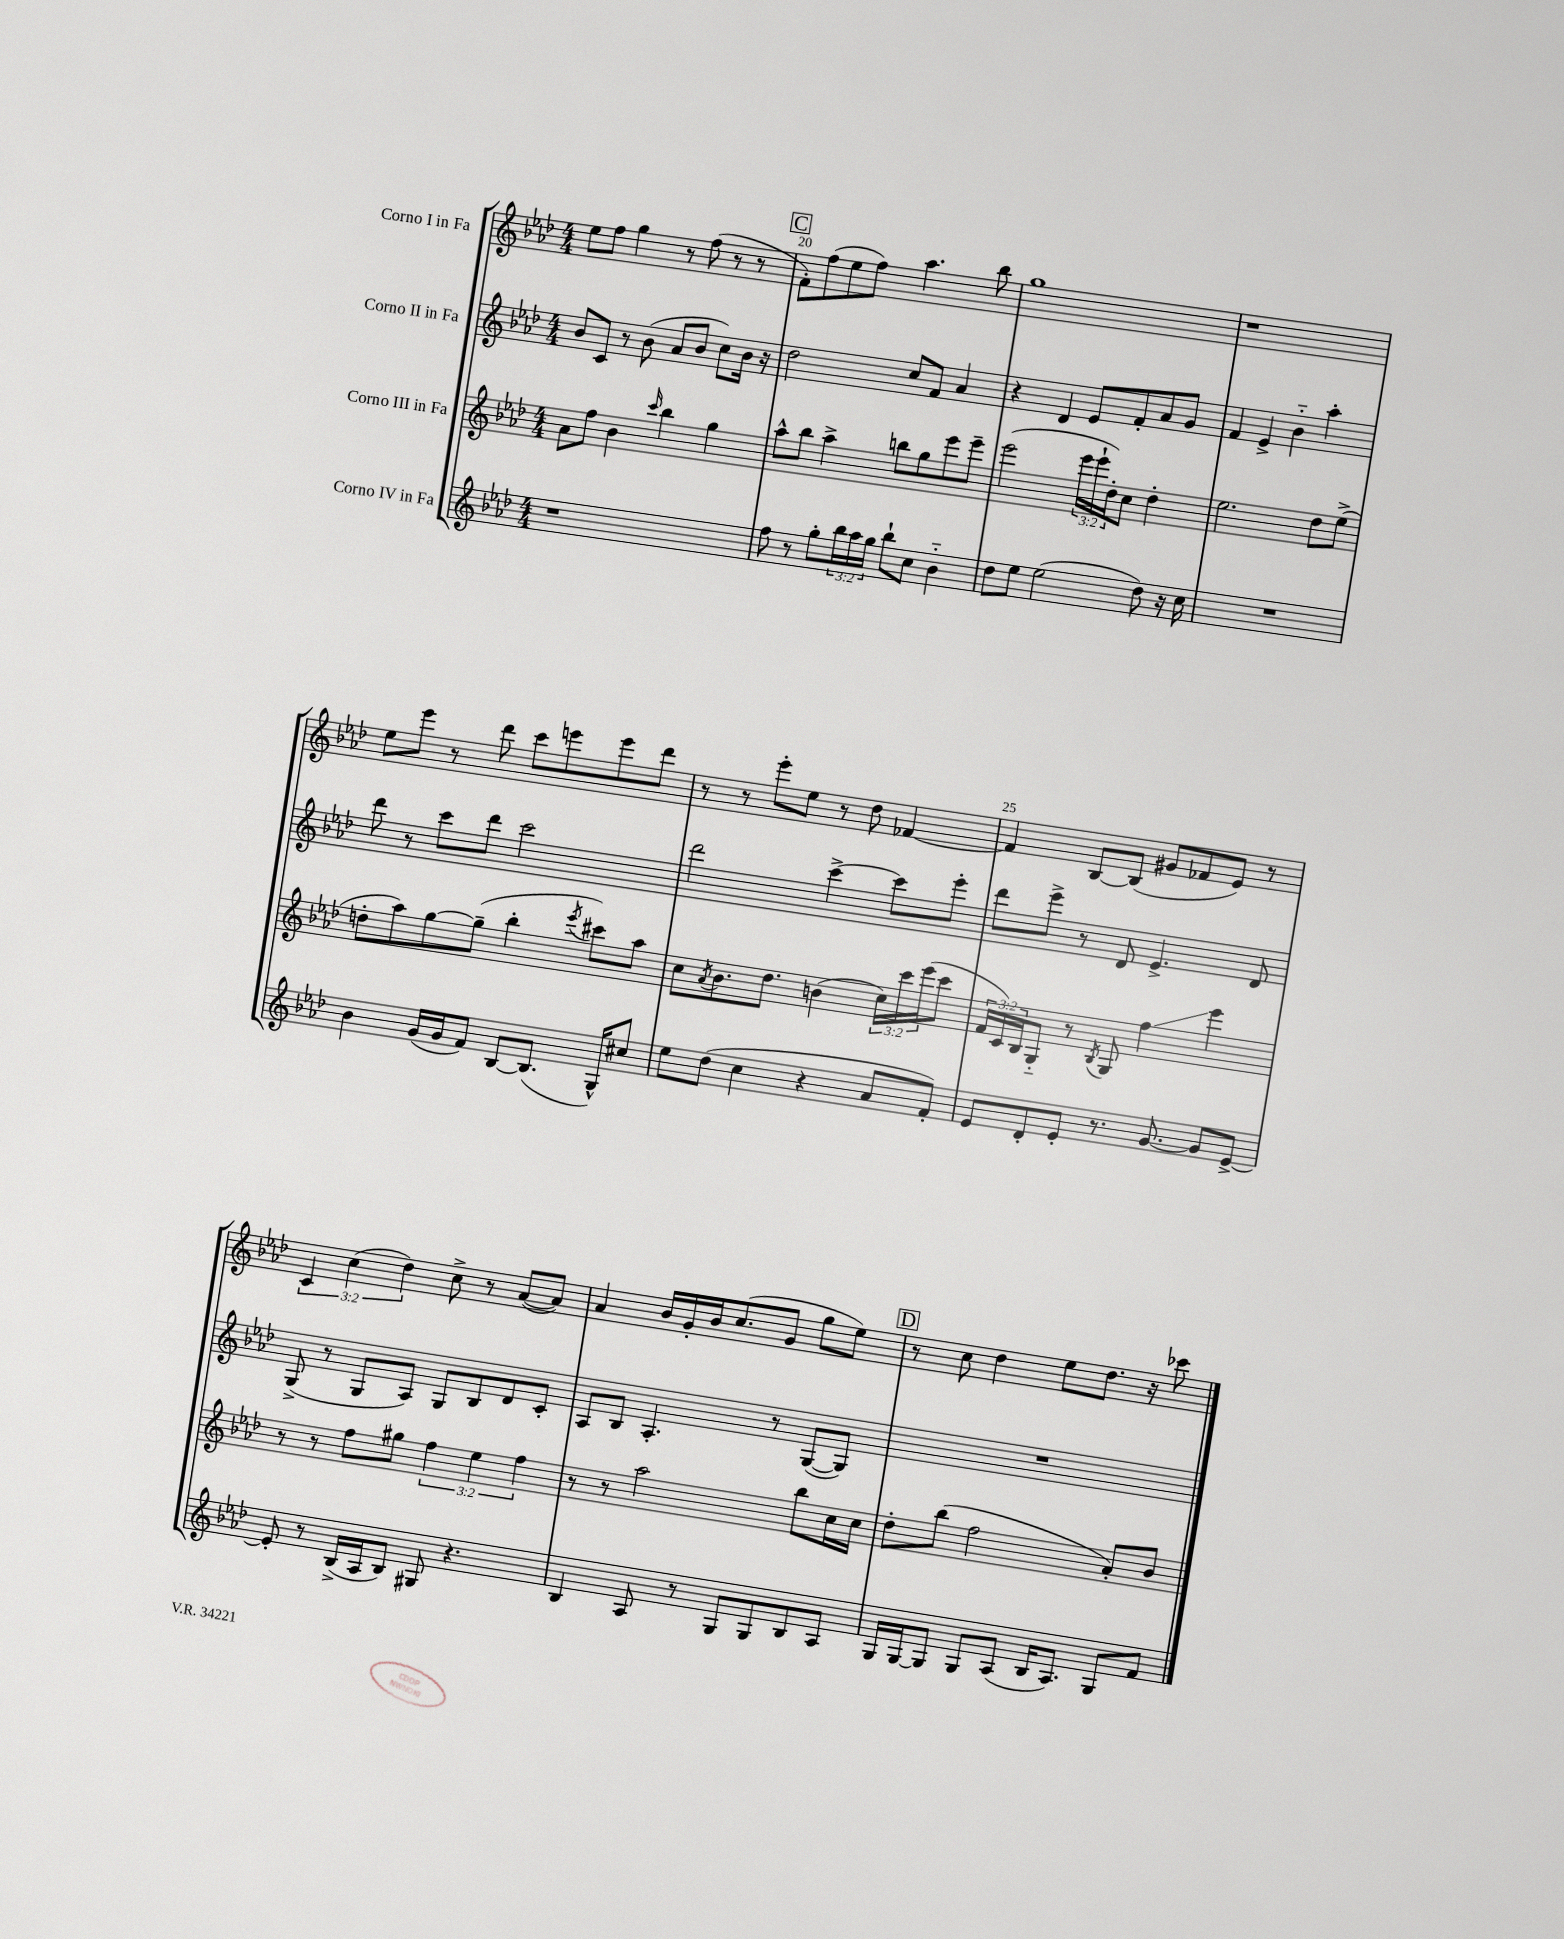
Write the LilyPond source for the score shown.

<<
\new StaffGroup <<
\new Staff = "s0" \with { instrumentName = "Corno I in Fa" } {
    \clef treble \key aes \major \numericTimeSignature \time 4/4 \override Staff.TupletNumber.text = #tuplet-number::calc-fraction-text
    ees''8 f''8 g''4 r8 f''8( r8 r8 |
    \mark \markup { \box "C" } f'8-.) f''8( ees''8 f''8) aes''4. bes''8 |
    g''1 |
    r1 |
    ees''8 ees'''8 r8 des'''8 c'''8 e'''8 e'''8 des'''8 |
    r8 r8 ees'''8-. ees''8 r8 des''8 fes'4~ |
    fes'4 bes8~ bes8( gis'8 fes'8 ees'8) r8 |
    \tuplet 3/2 { c'4 c''4( des''4) } c''8-> r8 aes'8~( aes'8) |
    aes'4 bes'16 g'16-. bes'16 c''8.( g'8 g''8 ees''8) |
    \mark \markup { \box "D" } r8 c''8 des''4 ees''8 des''8. r16 ces'''8 \bar "|." |
}
\new Staff = "s1" \with { instrumentName = "Corno II in Fa" } {
    \clef treble \key aes \major \numericTimeSignature \time 4/4
    bes'8 c'8 r8 bes'8( aes'8 bes'8 c''8) bes'16 r16 |
    \mark \markup { \box "C" } des''2 c''8 f'8 aes'4 |
    r4 des'4 ees'8 f'8-. aes'8 g'8 |
    f'4 ees'4-> bes'4-_ aes''4-. |
    des'''8 r8 c'''8 des'''8 c'''2 |
    des'''2 c'''4~-> c'''8 ees'''8-. |
    des'''8 ees'''8-> r8 des'8 ees'4.-> des'8 |
    g8->( r8 g8 aes8) g8 bes8 des'8 c'8-. |
    aes8 bes8 aes4.-. r8 g8~( g8) |
    \mark \markup { \box "D" } R1 \bar "|." |
}
\new Staff = "s2" \with { instrumentName = "Corno III in Fa" } {
    \clef treble \key aes \major \numericTimeSignature \time 4/4 \override Staff.TupletNumber.text = #tuplet-number::calc-fraction-text
    aes'8 f''8 bes'4 \grace { c'''16 } bes''4 g''4 |
    \mark \markup { \box "C" } aes''8-^ bes''8 aes''4-> b''8 g''8 ees'''8 ees'''8-- |
    ees'''2( \tuplet 3/2 { ees'''16 ees'''16-! des''16-.) } c''8 des''4-. |
    ees''2. des''8 ees''8->( |
    d''8-. aes''8) g''8~ g''8--( bes''4-. \acciaccatura { ees'''8 } cis'''8) aes''8 |
    c''8 \acciaccatura { aes'8 } bes'8. des''8. b'4( \tuplet 3/2 { c''16) c'''16 ees'''16( } c'''8 |
    \tuplet 3/2 { f'16 c'16) bes16 } g8-_ r8 \acciaccatura { bes8 } g8 f''4\glissando ees'''4 |
    r8 r8 f''8 gis''8 \tuplet 3/2 { f''4 ees''4 f''4 } |
    r8 r8 aes''2 bes''8 c''16 c''16 |
    \mark \markup { \box "D" } des''8-. bes''8( f''2 aes'8-.) bes'8 \bar "|." |
}
\new Staff = "s3" \with { instrumentName = "Corno IV in Fa" } {
    \clef treble \key aes \major \numericTimeSignature \time 4/4 \override Staff.TupletNumber.text = #tuplet-number::calc-fraction-text
    r1 |
    \mark \markup { \box "C" } f''8 r8 g''8-. \tuplet 3/2 { bes''16 aes''16 g''16 } bes''8-! c''8 bes'4-_ |
    des''8 ees''8 ees''2( des''8) r16 c''16 |
    R1 |
    bes'4 g'16( g'16 f'8) bes8~ bes8.( g16-^) cis''8 |
    ees''8 des''8( c''4 r4 aes'8 f'8-.) |
    ees'8 des'8-. ees'8-. r8. g'8.~ g'8 ees'8~-> |
    ees'8-. r8 bes16->( aes16 bes8) gis8 r4. |
    bes4 aes8 r8 g8 g8 bes8 aes8 |
    \mark \markup { \box "D" } g16 g16~ g8 g8 aes8( bes16 aes8.) g8 f'8 \bar "|." |
}
>>
>>
\layout { \context { \Score currentBarNumber = #19 \override BarNumber.break-visibility = ##(#f #t #t) barNumberVisibility = #(every-nth-bar-number-visible 5) } }
